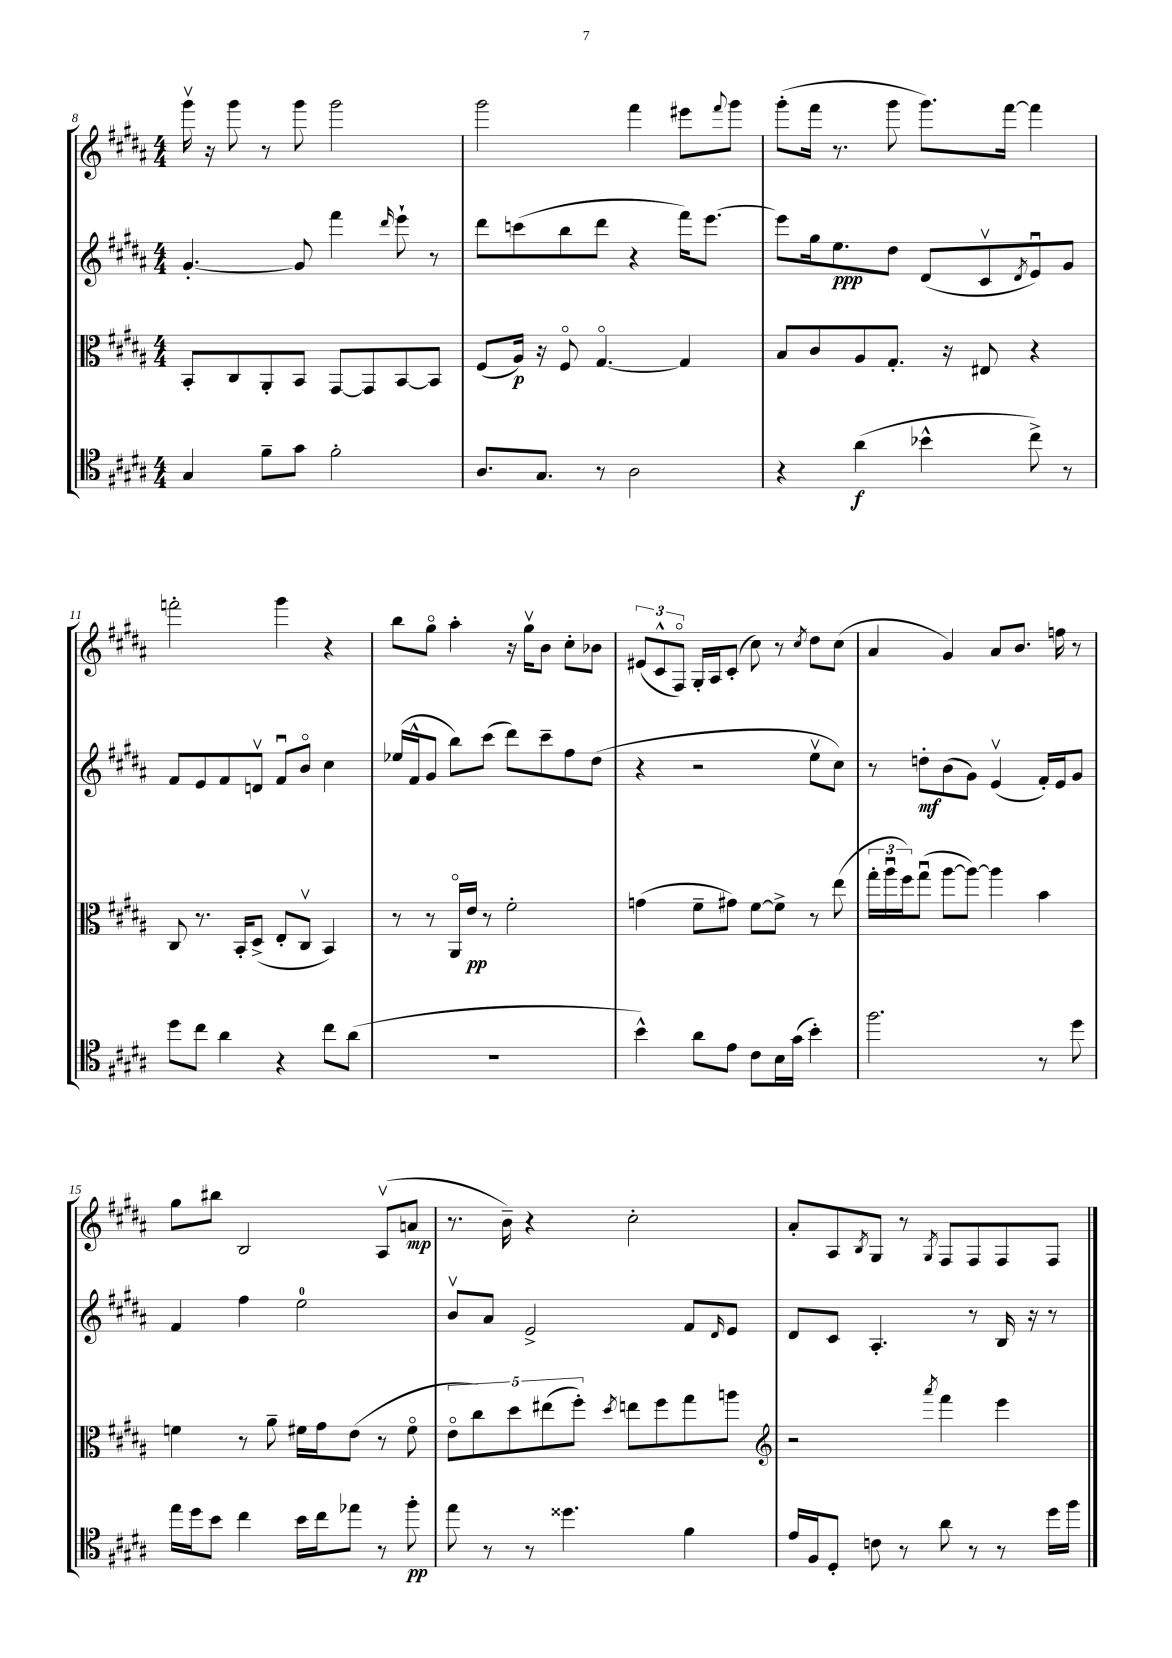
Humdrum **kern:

**kern	**dynam	**kern	**dynam	**kern	**dynam	**kern	**dynam
*part4	*part4	*part3	*part3	*part2	*part2	*part1	*part1
*staff4	*staff4	*staff3	*staff3	*staff2	*staff2	*staff1	*staff1
*clefC4	*	*clefC3	*	*clefG2	*	*clefG2	*
*k[f#c#g#d#a#]	*	*k[f#c#g#d#a#]	*	*k[f#c#g#d#a#]	*	*k[f#c#g#d#a#]	*
*M4/4	*	*M4/4	*	*M4/4	*	*M4/4	*
=8	=8	=8	=8	=8	=8	=8	=8
4G#/	.	8BB'/L	.	[4.g#'/	.	16ggg#v\	.
.	.	.	.	.	.	16r	.
.	.	8C#/	.	.	.	8ggg#\	.
8f#~\L	.	8AA#'/	.	.	.	8r	.
8g#\J	.	8BB/J	.	8g#/]	.	8ggg#\	.
2f#'\	.	[8GG#/L	.	4fff#\	.	2ggg#\	.
.	.	8GG#/]	.	.	.	.	.
.	.	.	.	16qqddd#/	.	.	.
.	.	[8BB/	.	8eee`\	.	.	.
.	.	8BB/J]	.	8r	.	.	.
=9	=9	=9	=9	=9	=9	=9	=9
8.A#/L	.	(8F#/L	.	8ddd#\L	.	2ggg#\	.
.	.	16A#/Jk)	p	(8cccn\	.	.	.
8.G#/J	.	16r	.	.	.	.	.
.	.	8F#/	.	8bb\	.	.	.
8r	.	[4.G#/	.	8ddd#\J	.	.	.
2A#\	.	.	.	4r	.	4fff#\	.
.	.	4G#/]	.	16fff#\KL)	.	8eee#X\L	.
.	.	.	.	[8.eee\J	.	.	.
.	.	.	.	.	.	8qqfff#/	.
.	.	.	.	.	.	8ggg#\J	.
=10	=10	=10	=10	=10	=10	=10	=10
4r	.	8B/L	.	8eee\L]	.	(8ggg#'\L	.
.	.	8c#/	.	16gg#\k	.	16fff#\Jk	.
.	.	.	.	8.ee\	ppp	8.r	.
(4a#\	f	8A#/	.	.	.	.	.
.	.	8.G#'/J	.	8dd#\J	.	8ggg#\	.
4b-X^^\	.	.	.	(8d#/L	.	8.ggg#\L)	.
.	.	16r	.	.	.	.	.
.	.	8E#X/	.	8c#v/	.	.	.
.	.	.	.	.	.	[16fff#\Jk	.
.	.	.	.	8qd#/	.	.	.
8cc#^\)	.	4r	.	8eu/)	.	4fff#\]	.
8r	.	.	.	8g#/J	.	.	.
!!LO:LB:g=z
=11	=11	=11	=11	=11	=11	=11	=11
8dd#\L	.	8C#/	.	8f#/L	.	2fffn'\	.
8cc#\J	.	8.r	.	8e/	.	.	.
4a#\	.	.	.	8f#/	.	.	.
.	.	16BB'/KL	.	.	.	.	.
.	.	(8D#^/J	.	8dnv/J	.	.	.
4r	.	8E'/L	.	8f#u/L	.	4ggg#\	.
.	.	8C#v/J	.	8b/J	.	.	.
8cc#\L	.	4BB/)	.	4cc#\	.	4r	.
(8a#\J	.	.	.	.	.	.	.
=12	=12	=12	=12	=12	=12	=12	=12
1r	.	8r	.	(16ee-X/LL	.	8bb\L	.
.	.	.	.	16f#^^/J	.	.	.
.	.	8r	.	8g#/J	.	8gg#\J	.
.	.	16AA#/LL	.	8bb\L)	.	4aa#'\	.
.	.	16e/JJ	pp	.	.	.	.
.	.	8r	.	(8ccc#\J	.	.	.
.	.	2f#'\	.	8ddd#\L)	.	16r	.
.	.	.	.	.	.	16gg#v\KL	.
.	.	.	.	8ccc#~\	.	8b\J	.
.	.	.	.	8ff#\	.	8cc#'\L	.
.	.	.	.	(8dd#\J	.	8b-X\J	.
=13	=13	=13	=13	=13	=13	=13	=13
4b^^\)	.	(4gn\	.	4r	.	(12e#X/L	.
.	.	.	.	.	.	12c#^^/	.
.	.	.	.	.	.	12F#/J)	.
8a#\L	.	8f#~\L	.	2r	.	16G#'/LL	.
.	.	.	.	.	.	16A#/J	.
8e\J	.	8g#X\J)	.	.	.	(8c#'/J	.
8c#\L	.	[8f#\L	.	.	.	8cc#\)	.
16B\L	.	8f#^\J]	.	.	.	8r	.
(16g#\JJ	.	.	.	.	.	.	.
.	.	.	.	.	.	8qcc#/	.
4b'\)	.	8r	.	8eev\L	.	8dd#\L	.
.	.	(8ee\	.	8cc#\J)	.	(8cc#\J	.
=14	=14	=14	=14	=14	=14	=14	=14
2.ff#\	.	24gg#'\LL	.	8r	.	4a#/	.
.	.	24aa#u\	.	.	.	.	.
.	.	24ff#\J)	.	.	.	.	.
.	.	(8gg#u\J	.	8ddn'\L	mf	.	.
.	.	[8aa#\L	.	(8b\	.	4g#/)	.
.	.	8aa#\J_)	.	8g#\J)	.	.	.
.	.	4aa#\]	.	(4ev/	.	8a#/L	.
.	.	.	.	.	.	8.b/J	.
8r	.	4b\	.	16f#'/LL)	.	.	.
.	.	.	.	16e/J	.	16ffn\	.
8dd#\	.	.	.	8g#/J	.	8r	.
!!LO:LB:g=z
=15	=15	=15	=15	=15	=15	=15	=15
16ee\LL	.	4fn\	.	4f#/	.	8gg#\L	.
16dd#\J	.	.	.	.	.	.	.
8b\J	.	.	.	.	.	8bb#X\J	.
4cc#\	.	8r	.	4ff#\	.	2B/	.
.	.	8a#~\	.	.	.	.	.
16b\LL	.	16f#X\LL	.	2ee\	.	.	.
16cc#\J	.	16g#\J	.	.	.	.	.
8ee-X\J	.	(8e\J	.	.	.	.	.
8r	.	8r	.	.	.	(8A#v/L	.
8ff#'\	pp	8f#\	.	.	.	8an/J	mp
=16	=16	=16	=16	=16	=16	=16	=16
8ee\	.	10e\L	.	8bv/L	.	8.r	.
.	.	10cc#\)	.	.	.	.	.
8r	.	.	.	8a#/J	.	.	.
.	.	.	.	.	.	16b~\)	.
.	.	10dd#\	.	.	.	.	.
8r	.	.	.	2e^/	.	4r	.
.	.	(10ee#X\	.	.	.	.	.
4.dd##X\	.	.	.	.	.	.	.
.	.	10ff#'\J)	.	.	.	.	.
.	.	8qdd#/	.	.	.	.	.
.	.	8een\L	.	.	.	2cc#'\	.
.	.	8ff#\	.	.	.	.	.
4f#\	.	8gg#\	.	8f#/L	.	.	.
.	.	.	.	16qqd#/	.	.	.
.	.	8aan\J	.	8e/J	.	.	.
=17	=17	=17	=17	=17	=17	=17	=17
*	*	*clefG2	*	*	*	*	*
16e/LL	.	2r	.	8d#/L	.	8a#'/L	.
16F#/J	.	.	.	.	.	.	.
8D#'/J	.	.	.	8c#/J	.	8A#/	.
.	.	.	.	.	.	8qB/	.
8cn\	.	.	.	4.A#'/	.	8G#/J	.
8r	.	.	.	.	.	8r	.
.	.	8qaaa#/	.	.	.	8qG#/	.
8a#\	.	4fff#\	.	.	.	8F#/L	.
8r	.	.	.	8r	.	8F#/	.
8r	.	4eee\	.	16B/	.	8F#/	.
.	.	.	.	16r	.	.	.
16dd#\LL	.	.	.	8r	.	8F#/J	.
16ff#\JJ	.	.	.	.	.	.	.
==	==	==	==	==	==	==	==
*-	*-	*-	*-	*-	*-	*-	*-
